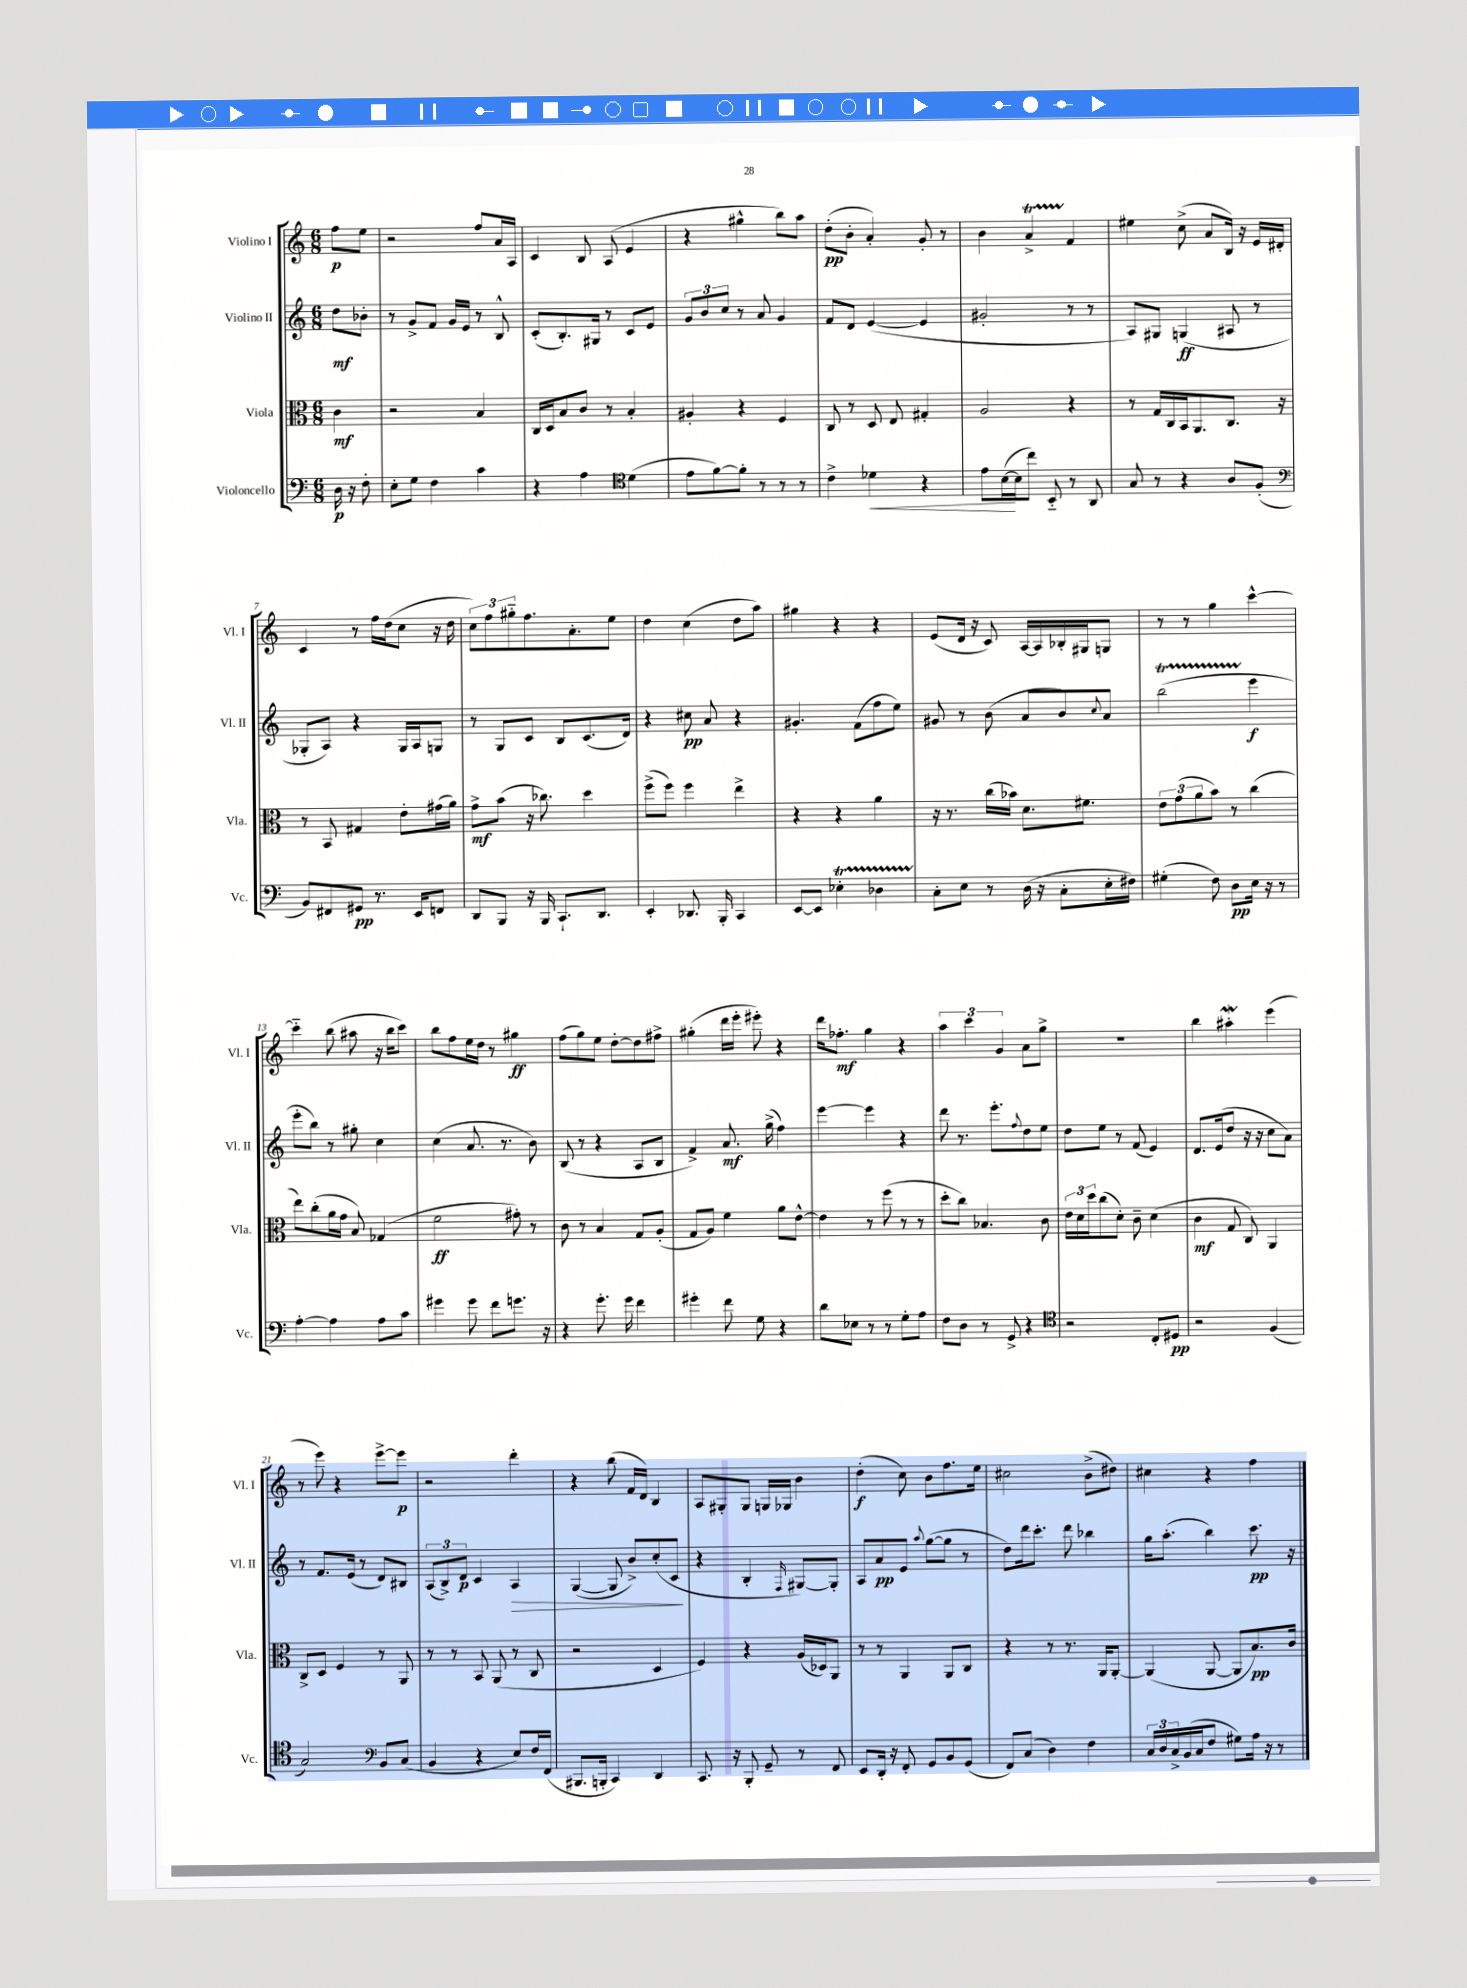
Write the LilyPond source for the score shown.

<<
\new StaffGroup <<
\new Staff = "s0" \with { instrumentName = "Violino I" shortInstrumentName = "Vl. I" } {
    \clef treble \key c \major \numericTimeSignature \time 6/8 \partial 4
    f''8\p e''8 |
    r2 f''8 a'16 a16 |
    c'4 b8 a8( e'4 |
    r4 gis''4-^ b''8) a''8 |
    d''8-.\pp( b'8-. a'4-.) g'8-. r8 |
    b'4 a'4->\startTrillSpan f'4\stopTrillSpan |
    eis''4 c''8->( a'8 b16) r16 e'16 dis'16-. |
    c'4 r8 f''16 d''16( c''8 r16 d''16 |
    \tuplet 3/2 { c''8) f''8 gis''8-_ } f''8. a'8.-. e''8 |
    d''4 c''4( d''8 a''8) |
    gis''4 r4 r4 |
    e'8( d'16 r16 c'8) a16~ a16 bes16-. gis16 g8 |
    r8 r8 g''4 c'''4~-^ |
    c'''4-_ b''8( ais''8 r16 b''16 c'''8) |
    b''8 f''8 e''16 d''16 r8 gis''4\ff |
    f''8( g''8) e''8 d''8~-. d''8 fis''8-> |
    gis''4-.( d'''16 e'''16-. eis'''8-.) r4 |
    d'''16 fes''8.-.\mf g''4 r4 |
    \tuplet 3/2 { a''4 c'''4 g'4 } a'8 g''8-> |
    R2. |
    b''4 ais''4-.\mordent e'''4( |
    r8 e'''8) r4 e'''8~-> e'''8\p |
    r2 d'''4-. |
    r4 b''8( f'16 d'16) b4 |
    a8 gis8-. gis8 g16 ges16 b'4 |
    d''4-.\f( c''8) b'8 f''8. e''16 |
    cis''2 b'8->( dis''8) |
    cis''4 r4 f''4 \bar "|." |
}
\new Staff = "s1" \with { instrumentName = "Violino II" shortInstrumentName = "Vl. II" } {
    \clef treble \key c \major \numericTimeSignature \time 6/8 \partial 4
    d''8\mf bes'8-. |
    r8 g'8-> f'8 g'16 e'16 r8 b8-^ |
    c'8-.( b8.-.) gis16 r8 c'8 e'8 |
    \tuplet 3/2 { g'8 b'8 c''8 } r8 a'8 g'4 |
    f'8 d'8 e'4~( e'4 |
    gis'2-. r8 r8 |
    a8) gis8 g4\ff( ais8 r8 |
    ges8-. a8) r4 ges16 a16 g8 |
    r8 g8 c'8 b8 c'8.( d'16) |
    r4 cis''8\pp a'8 r4 |
    gis'4.-. f'8( f''8 e''8) |
    gis'8 r8 b'8( a'8 b'8) \appoggiatura { c''8 } a'8 |
    b''2\startTrillSpan( e'''4\stopTrillSpan\f |
    e'''8-. b''8) r8 gis''8-. c''4 |
    c''4( a'8. r8. b'8) |
    b8( r8 r4 a8 b8 |
    f'4->) a'8.\mf g''16->( f''4) |
    e'''4~ e'''4 r4 |
    d'''8 r8. e'''8.-. \appoggiatura { f''8 } d''8 e''8 |
    d''8 e''8 r8 f'8( e'4) |
    d'8. e'16( d''8 r16 r16 c''8 a'8) |
    r8 f'8. e'16( r8 d'8) bis8 |
    \tuplet 3/2 { a8( b8->) d'8\p } c'4 a4\> |
    g4~( g8 b'8->) c''8-.( c'8\! |
    r4 b4-. \grace { f16 } gis8~) gis8-. |
    a8 a'8\pp e'8 \appoggiatura { a''8 } g''8~( g''8 r8 |
    d''8) d'''16 c'''8.-. d'''8 bes''4 |
    g''16 a''8.-.( b''4) c'''8.\pp r16 \bar "|." |
}
\new Staff = "s2" \with { instrumentName = "Viola" shortInstrumentName = "Vla." } {
    \clef alto \key c \major \numericTimeSignature \time 6/8 \partial 4
    c'4\mf |
    r2 b4 |
    c16 d16 b8 c'8 r8 b4-. |
    ais4-. r4 f4 |
    c8 r8 d8 e8 gis4-. |
    a2 r4 |
    r8 g16 c16 b,16 a,8. c8. r16 |
    r8 b,8 gis4 e'8-. gis'16( a'16) |
    g'8->\mf b'8( r16 ces''8.) d''4 |
    f''8->( f''8) f''4 e''4-> |
    r4 r4 a'4 |
    r16 r8. c''16( bes'16) d'8. fis'8. |
    \tuplet 3/2 { e'8 g'8( a'8 } b'8) r8 c''4( |
    e''8) c''8-.( a'16 g'16 b8) ges4( |
    f'2\ff gis'8-.) r8 |
    c'8 r8 b4 g8 a8-.( |
    g8 a8) f'4 a'8 e'8~-^ |
    e'4 r8 f''8( r8 r8 |
    d''8-. c''8) bes4. c'8 |
    \tuplet 3/2 { e'16 d'16 d''16 } c''8( d'8-.) c'8-- d'4( |
    c'4\mf g8 c8) a,4 |
    c8-> d8 f4 r8 a,8 |
    r8 r8 b,8 a,8( r8 c8 |
    r2 d4 |
    f4) r4 a16( des16) a,8 |
    r8 r8 a,4 a,8 c8 |
    r4 r8 r8. a,16 a,8~-. |
    a,4( a,8~ a,8 b8.\pp) c'16 \bar "|." |
}
\new Staff = "s3" \with { instrumentName = "Violoncello" shortInstrumentName = "Vc." } {
    \clef bass \key c \major \numericTimeSignature \time 6/8 \partial 4
    d16\p r16 f8-. |
    e8-. g8 f4 c'4 |
    r4 a4 \clef tenor d'4( |
    e'8 f'8~) f'8-. r8 r8 r8 |
    c'4-> des'4\< r4 |
    e'8 b16~\!( b16 c''8) b,8-_ r8 a,8 |
    g8 r8 r4 a8 f8-.( |
    \clef bass b,8) fis,8 gis,8\pp r8. e,16 f,8 |
    d,8 b,,8 r16 b,,16 c,8.-! d,8. |
    e,4-. des,8. b,,16-. c,4 |
    e,8~ e,8 ees4-.\startTrillSpan des4 |
    c8-.\stopTrillSpan e8 r8 d16( r16 c8-. e16-. fis16) |
    gis4-.( f8) d8\pp e16 r16 r8 |
    a4~-. a4 a8 c'8 |
    gis'4 gis'8 f'8 g'8. r16 |
    r4 g'8.-. g'16 f'4 |
    gis'4-. f'8 g8 r4 |
    d'8 ees8 r8 r8 g8-. a8 |
    f8 d8 r8 g,8-> r4 |
    \clef tenor r2 c8-. dis8\pp |
    r2 f4( |
    g2) \clef bass b,8 c8( |
    b,4 r4 e8) f16 f,16( |
    bis,,8. b,,16-. c,4) d,4 |
    c,8. r16 b,,8-. g,8-- r8 f,8 |
    e,8 d,16-. r16 f,8-. g,8 b,8 g,8( |
    f,8) c8( d4) f4 |
    \tuplet 3/2 { c16 d16 c16-> } b,16( c16 f8 gis8) a16 r16 r8 \bar "|." |
}
>>
>>
